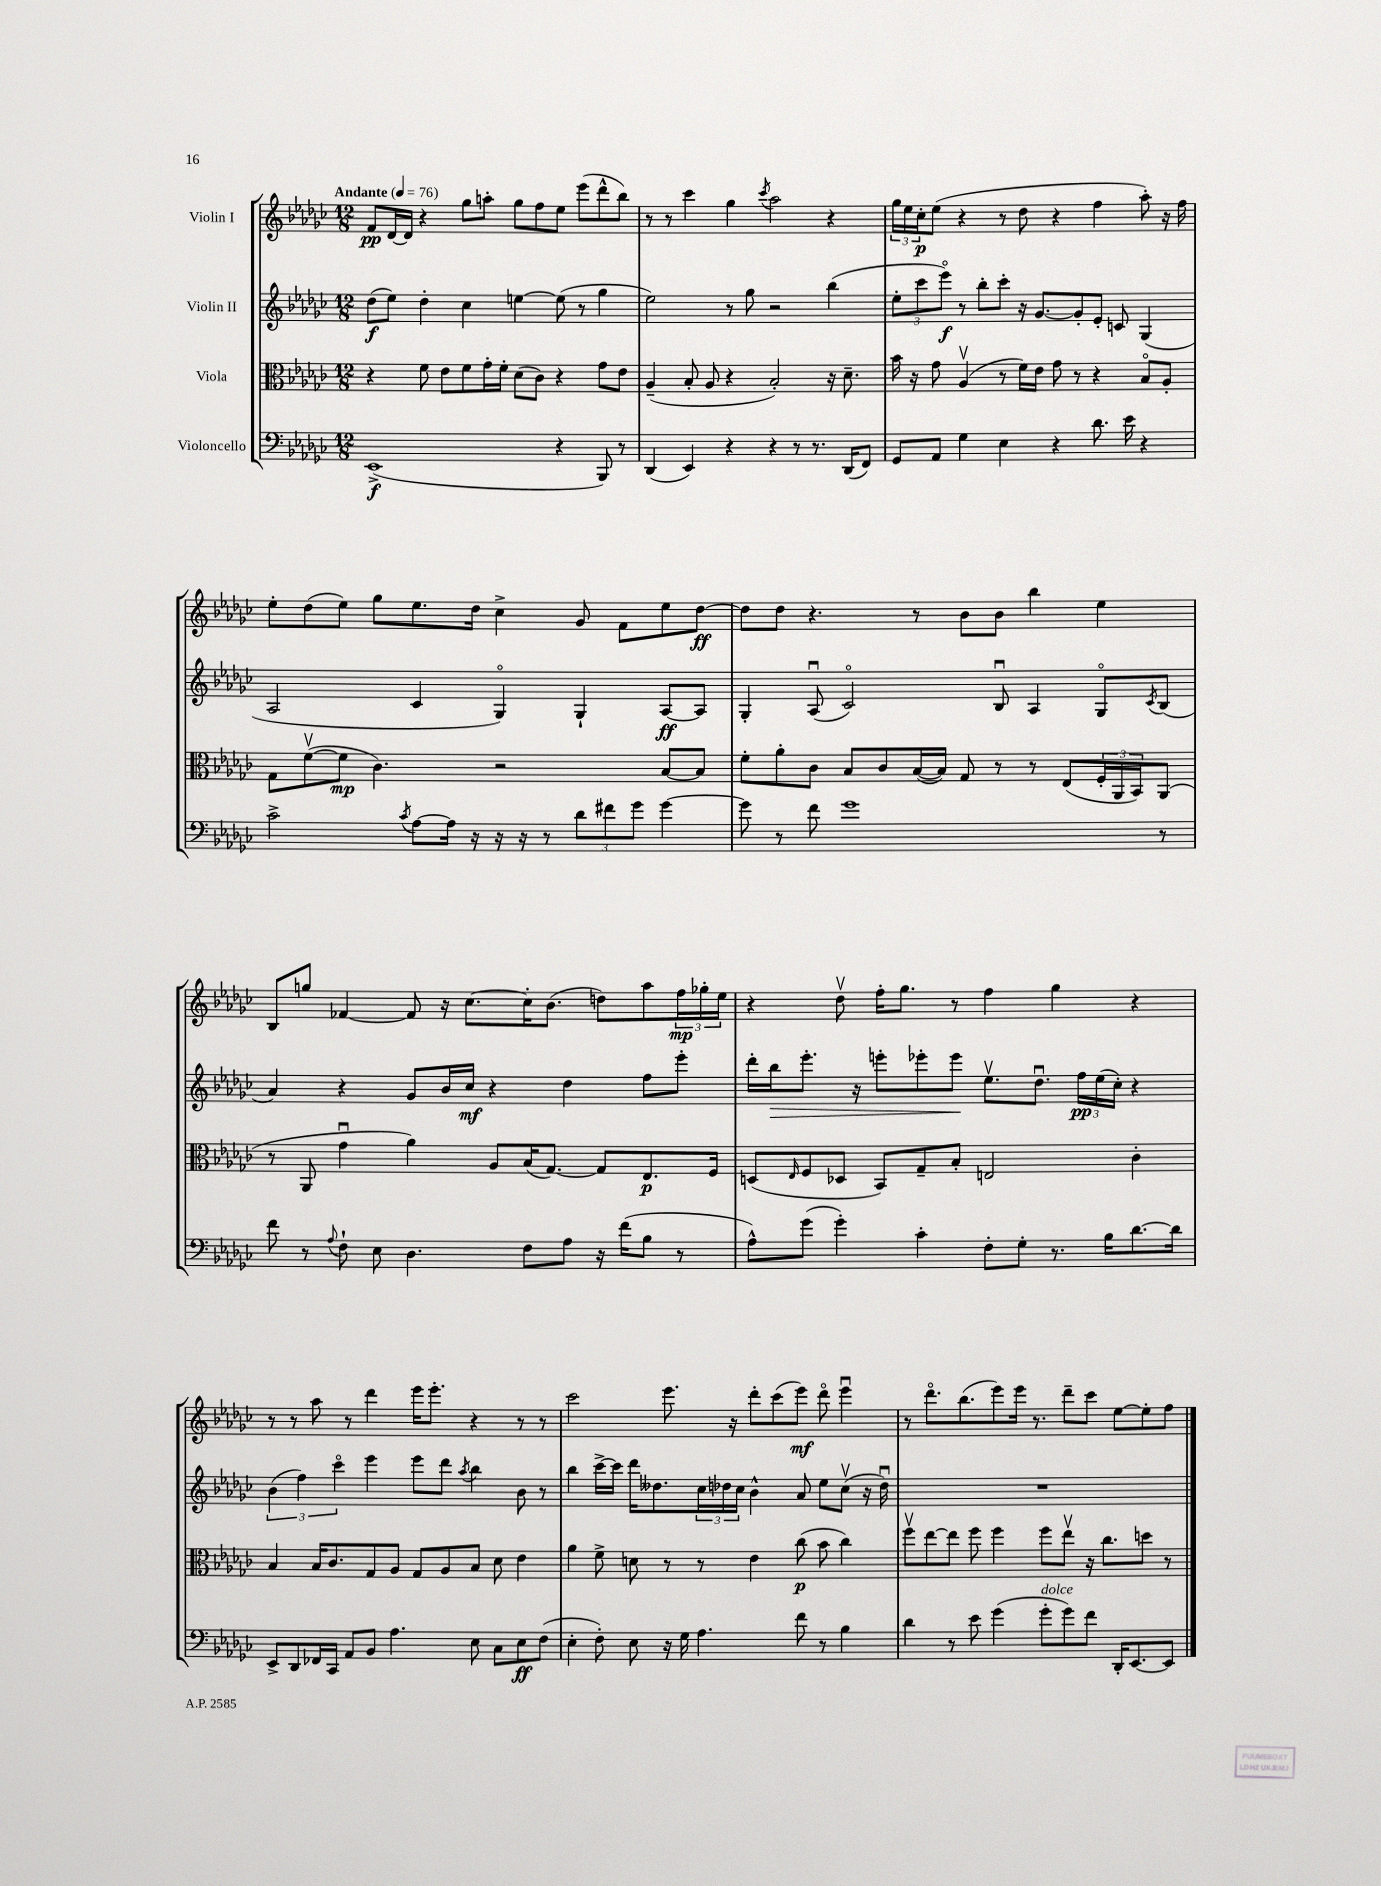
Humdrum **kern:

**kern	**kern	**kern	**kern
*staff4	*staff3	*staff2	*staff1
*clefF4	*clefC3	*clefG2	*clefG2
*k[b-e-a-d-g-c-]	*k[b-e-a-d-g-c-]	*k[b-e-a-d-g-c-]	*k[b-e-a-d-g-c-]
*M12/8	*M12/8	*M12/8	*M12/8
*MM76	*MM76	*MM76	*MM76
(1EE-^	4r	(8dd-	8f
.	.	8ee-)	[16d-
.	.	.	16d-]
.	8f	4dd-'	4r
.	8e-	.	.
.	8f	4cc-	8gg-
.	16g-'	.	8aa'
.	16f'	.	.
.	(8d-	[4ee	8gg-
.	8c-)	.	8ff
4r	4r	(8ee]	8ee-
.	.	8r	(8eee-
8BBB-)	8g-	4gg-	8ddd-^^
8r	8e-	.	8bb-)
=	=	=	=
(4DD-	(4A-~	2ee-)	8r
.	.	.	8r
4EE-)	8B-'	.	4ccc-
.	8A-	.	.
4r	4r	8r	4gg-
.	.	8gg-	.
.	.	.	8qccc-
4r	2B-')	2r	2aa-
8r	.	.	.
8.r	.	.	.
.	16r	(4bb-	4r
(16DD-	8.d-~	.	.
8FF)	.	.	.
=	=	=	=
8GG-	16b-	12ee-'	24gg-
.	.	.	24ee-
.	16r	.	.
.	.	12ccc-	24cc-'
8AA-	8g-	.	(8ee-
.	.	12eee-o)	.
4G-	(4A-v	8r	4r
.	.	8bb-'	.
4E-	8r	8ccc-'	8r
.	16f)	16r	8dd-
.	16e-	[8.g-	.
4r	8g-	.	4r
.	8r	8g-']	.
8.d-	4r	8e-'	4ff
.	.	8c	.
16e-	.	.	.
4r	8B-o	(4G-	8aa-')
.	8A-'	.	16r
.	.	.	16ff
=	=	=	=
2c-^	8G-	2A-	8ee-'
.	([8fv	.	(8dd-
.	8f]	.	8ee-)
.	4.c-)	.	8gg-
8qc-	.	.	.
[8A-	.	4c-	8.ee-
16A-]	.	.	.
16r	.	.	16dd-
16r	2r	4G-o)	4cc-^
16r	.	.	.
8r	.	.	.
12d-	.	4G-`	8g-
12f#	.	.	.
.	.	.	8f
12g-	.	.	.
[4g-	[8B-	[8A-	8ee-
.	8B-]	8A-]	[8dd-
=	=	=	=
8g-]	8f'	4G-'	8dd-]
8r	8a-'	.	8dd-
8f	8c-	(8A-u	4.r
1g-	8B-	2c-o)	.
.	8c-	.	.
.	([16B-	.	8r
.	16B-])	.	.
.	8G-	.	8b-
.	8r	8B-u	8b-
.	8r	4A-	4bb-
.	(8E-	.	.
.	24F'	8G-o	4ee-
.	24AA-	.	.
.	24BB-)	.	.
.	.	8qc-	.
8r	(8AA-	(8B-	.
=	=	=	=
8f	8r	4a-)	8B-
8r	8AA-	.	8gg
8qqA-	.	.	.
8F`	4g-u	4r	[4f-
8E-	.	.	.
4.D-	4a-)	8g-	8f-]
.	.	16b-	16r
.	.	16cc-	[8.cc-
.	8A-	4r	.
8F	(16B-	.	16cc-']
.	[8.G-)	.	(8.b-
8A-	.	4dd-	.
16r	8G-]	.	8dd)
(16f	.	.	.
8B-	8.E-	8ff	8aa-
8r	.	8eee-'	24ff
.	.	.	24gg-'
.	16F	.	.
.	.	.	24ee-
=	=	=	=
8A-^^)	(8D	16ddd-'	4r
.	.	16bb-	.
.	16qqE-	.	.
(8g-	8F	8.eee-'	.
4g-')	8D-	.	8dd-v
.	.	16r	.
.	8BB-)	8eee'	16ff'
.	.	.	8.gg-
4c-'	8G-~	8eee-'	.
.	8B-'	8eee-	8r
8F'	2E	8.ee-v	4ff
8G-'	.	.	.
.	.	8.dd-u	.
8.r	.	.	4gg-
.	.	24ff	.
.	.	(24ee-	.
16B-	.	.	.
.	.	24cc-')	.
[8.d-	4c-'	4r	4r
16d-]	.	.	.
=	=	=	=
8EE-^	4B-	(6b-	8r
8DD-	.	.	8r
.	.	6ff)	.
16FF-	16B-	.	8aa-
16CC-	8.c-	.	.
.	.	6ccc-o	.
8AA-	.	.	8r
8BB-	8G-	4eee-	4ddd-
4.A-	8A-	.	.
.	8G-	8eee-	16eee-
.	.	.	8.eee-'
.	8A-	8ddd-	.
.	.	8qaa-	.
8E-	8B-	4bb-	4r
8C-	8d-	.	.
8E-	4e-	8b-	8r
(8F	.	8r	8r
=	=	=	=
4E-'	4a-	4bb-	2ccc-
8F')	8f^	[16ccc-^	.
.	.	16ccc-]	.
8E-	8d	16ddd-	.
.	.	8.dd--	.
16r	8r	.	8.eee-
16G-	.	.	.
4.A-	8r	24cc-	.
.	.	24dd-	.
.	.	.	16r
.	.	24cc-	.
.	4e-	4b-^^	8ddd-'
.	.	.	(8ccc-
8f	(8cc-	8a-	8eee-)
8r	8b-	8ee-	8ddd-o
4B-	4cc-)	(8cc-v	4eee-u
.	.	16r	.
.	.	16dd-u)	.
=	=	=	=
4d-	8ffv	1.r	8r
.	[8ee-	.	8.ddd-o
8r	8ee-]	.	.
.	.	.	(8.bb-
8e-	8ff	.	.
(4g-	4ff	.	8eee-)
.	.	.	16eee-
.	.	.	8.r
8g-'	8ff	.	.
8g-)	8ee-v	.	8ddd-~
8f	16r	.	8ccc-
.	8.cc-	.	.
16DD-'	.	.	[8ee-
[8.EE-	.	.	.
.	8dd	.	8ee-']
8EE-]	8r	.	8ff
==	==	==	==
*-	*-	*-	*-
